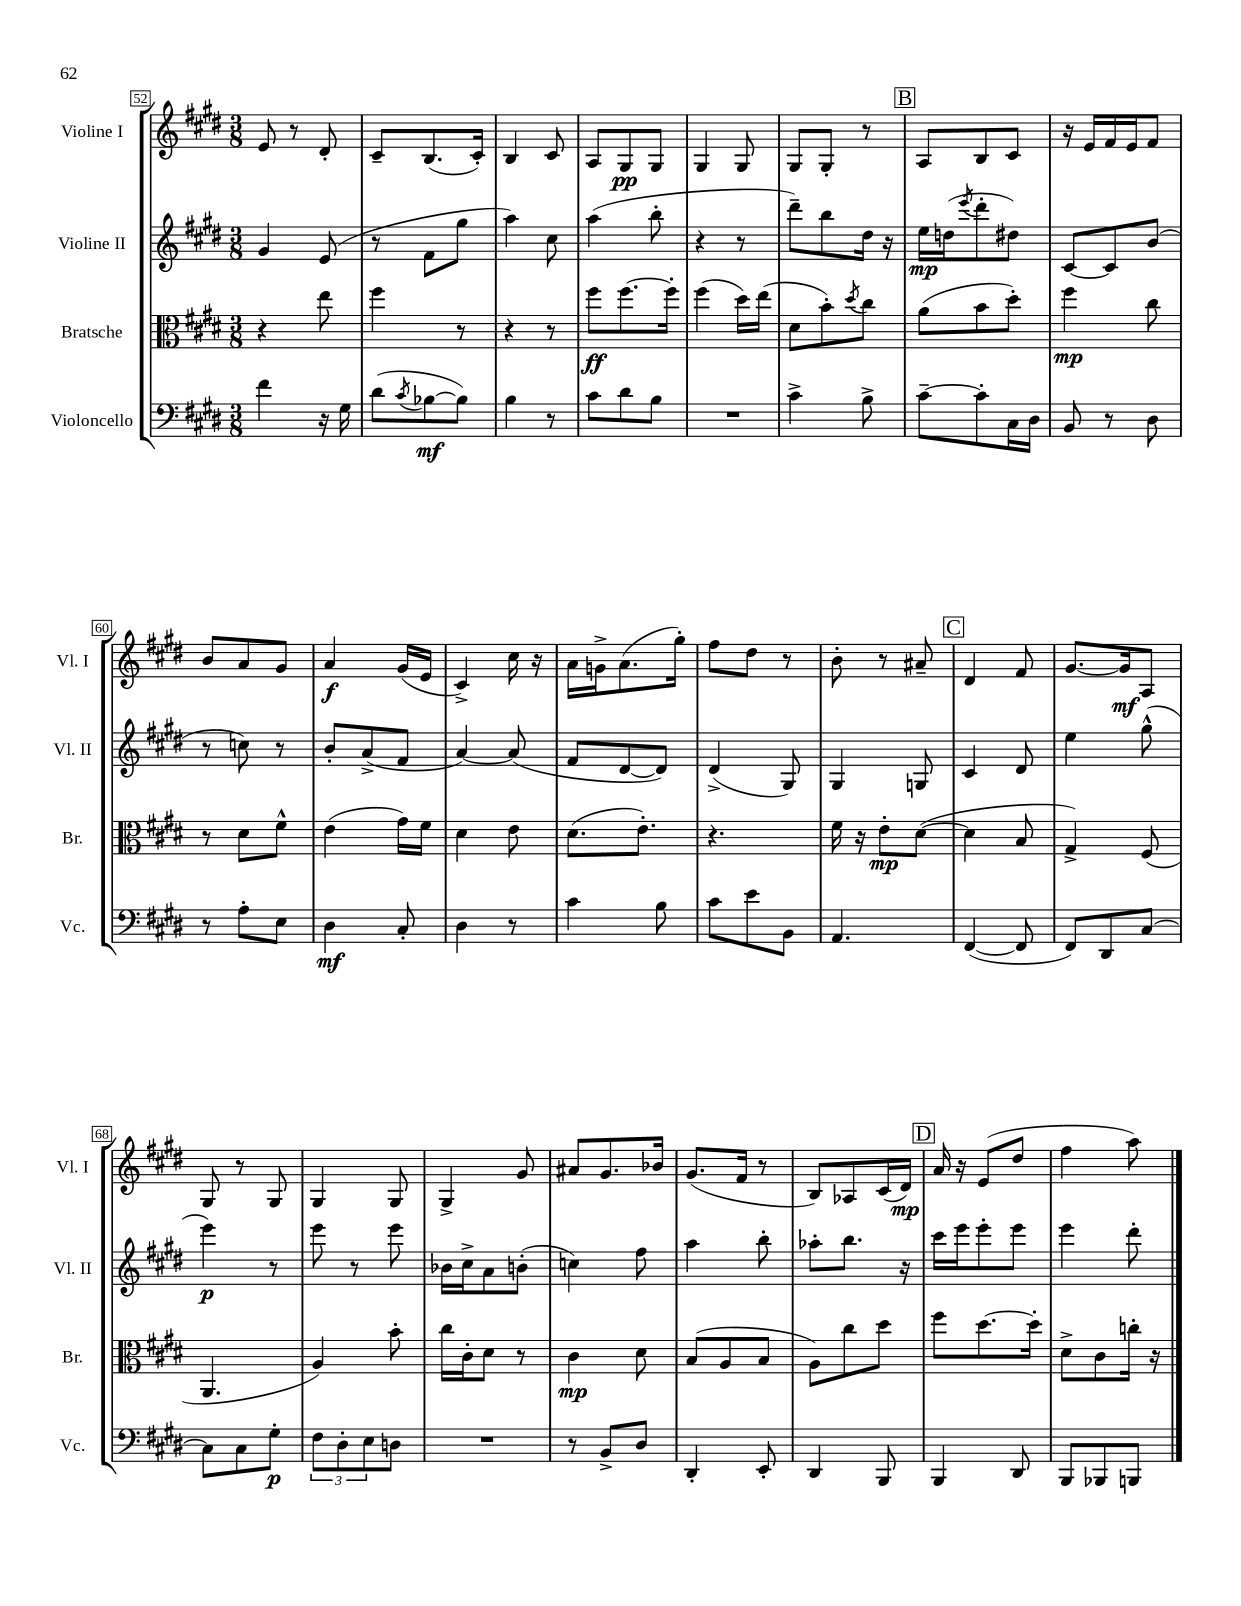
<<
\new StaffGroup <<
\new Staff = "s0" \with { instrumentName = "Violine I" shortInstrumentName = "Vl. I" } {
    \clef treble \key e \major \numericTimeSignature \time 3/8
    e'8 r8 dis'8-. |
    cis'8-- b8.( cis'16-.) |
    b4 cis'8 |
    a8 gis8\pp gis8 |
    gis4 gis8 |
    gis8 gis8-. r8 |
    \mark \markup { \box "B" } a8 b8 cis'8 |
    r16 e'16 fis'16 e'16 fis'8 |
    b'8 a'8 gis'8 |
    a'4\f gis'16( e'16 |
    cis'4->) cis''16 r16 |
    a'16 g'16-> a'8.( gis''16-.) |
    fis''8 dis''8 r8 |
    b'8-. r8 ais'8-- |
    \mark \markup { \box "C" } dis'4 fis'8 |
    gis'8.~ gis'16\mf a8 |
    gis8 r8 gis8 |
    gis4 gis8 |
    gis4-> gis'8 |
    ais'8 gis'8. bes'16 |
    gis'8.( fis'16 r8 |
    b8) aes8 cis'16( dis'16\mp) |
    \mark \markup { \box "D" } a'16 r16 e'8( dis''8 |
    fis''4 a''8) \bar "|." |
}
\new Staff = "s1" \with { instrumentName = "Violine II" shortInstrumentName = "Vl. II" } {
    \clef treble \key e \major \numericTimeSignature \time 3/8
    gis'4 e'8( |
    r8 fis'8 gis''8 |
    a''4) cis''8 |
    a''4( b''8-. |
    r4 r8 |
    dis'''8--) b''8 dis''16 r16 |
    \mark \markup { \box "B" } e''16\mp d''16( \acciaccatura { e'''8 } dis'''8-. dis''8) |
    cis'8~ cis'8 b'8( |
    r8 c''8) r8 |
    b'8-. a'8->( fis'8 |
    a'4~) a'8( |
    fis'8 dis'8~ dis'8) |
    dis'4->( gis8) |
    gis4 g8 |
    \mark \markup { \box "C" } cis'4 dis'8 |
    e''4 gis''8-^( |
    e'''4\p) r8 |
    e'''8 r8 e'''8 |
    bes'16 cis''16-> a'8 b'8-.( |
    c''4) fis''8 |
    a''4 b''8-. |
    aes''8-. b''8. r16 |
    \mark \markup { \box "D" } cis'''16 e'''16 e'''8-. e'''8 |
    e'''4 dis'''8-. \bar "|." |
}
\new Staff = "s2" \with { instrumentName = "Bratsche" shortInstrumentName = "Br." } {
    \clef alto \key e \major \numericTimeSignature \time 3/8
    r4 e''8 |
    fis''4 r8 |
    r4 r8 |
    fis''8\ff fis''8.~ fis''16-. |
    fis''4( dis''16) e''16( |
    dis'8 b'8-.) \acciaccatura { dis''8 } cis''8 |
    \mark \markup { \box "B" } a'8( b'8 dis''8-.) |
    fis''4\mp cis''8 |
    r8 dis'8 fis'8-^ |
    e'4( gis'16) fis'16 |
    dis'4 e'8 |
    dis'8.( e'8.-.) |
    r4. |
    fis'16 r16 e'8-.\mp dis'8~( |
    \mark \markup { \box "C" } dis'4 b8 |
    gis4->) fis8( |
    a,4. |
    a4) b'8-. |
    cis''16 cis'16-. dis'8 r8 |
    cis'4\mp dis'8 |
    b8( a8 b8 |
    a8) cis''8 dis''8 |
    \mark \markup { \box "D" } fis''8 dis''8.~ dis''16-. |
    dis'8-> cis'8 c''16-. r16 \bar "|." |
}
\new Staff = "s3" \with { instrumentName = "Violoncello" shortInstrumentName = "Vc." } {
    \clef bass \key e \major \numericTimeSignature \time 3/8
    fis'4 r16 gis16 |
    dis'8( \acciaccatura { cis'8 } bes8~\mf bes8) |
    b4 r8 |
    cis'8 dis'8 b8 |
    R4. |
    cis'4-> b8-> |
    \mark \markup { \box "B" } cis'8~-- cis'8-. cis16 dis16 |
    b,8 r8 dis8 |
    r8 a8-. e8 |
    dis4\mf cis8-. |
    dis4 r8 |
    cis'4 b8 |
    cis'8 e'8 b,8 |
    a,4. |
    \mark \markup { \box "C" } fis,4~( fis,8 |
    fis,8) dis,8 cis8~ |
    cis8 cis8 gis8-.\p |
    \tuplet 3/2 { fis8 dis8-. e8 } d8 |
    R4. |
    r8 b,8-> dis8 |
    dis,4-. e,8-. |
    dis,4 b,,8 |
    \mark \markup { \box "D" } b,,4 dis,8 |
    b,,8 bes,,8 b,,8 \bar "|." |
}
>>
>>
\layout { \context { \Score currentBarNumber = #52 \override BarNumber.stencil = #(make-stencil-boxer 0.1 0.3 ly:text-interface::print) } }
